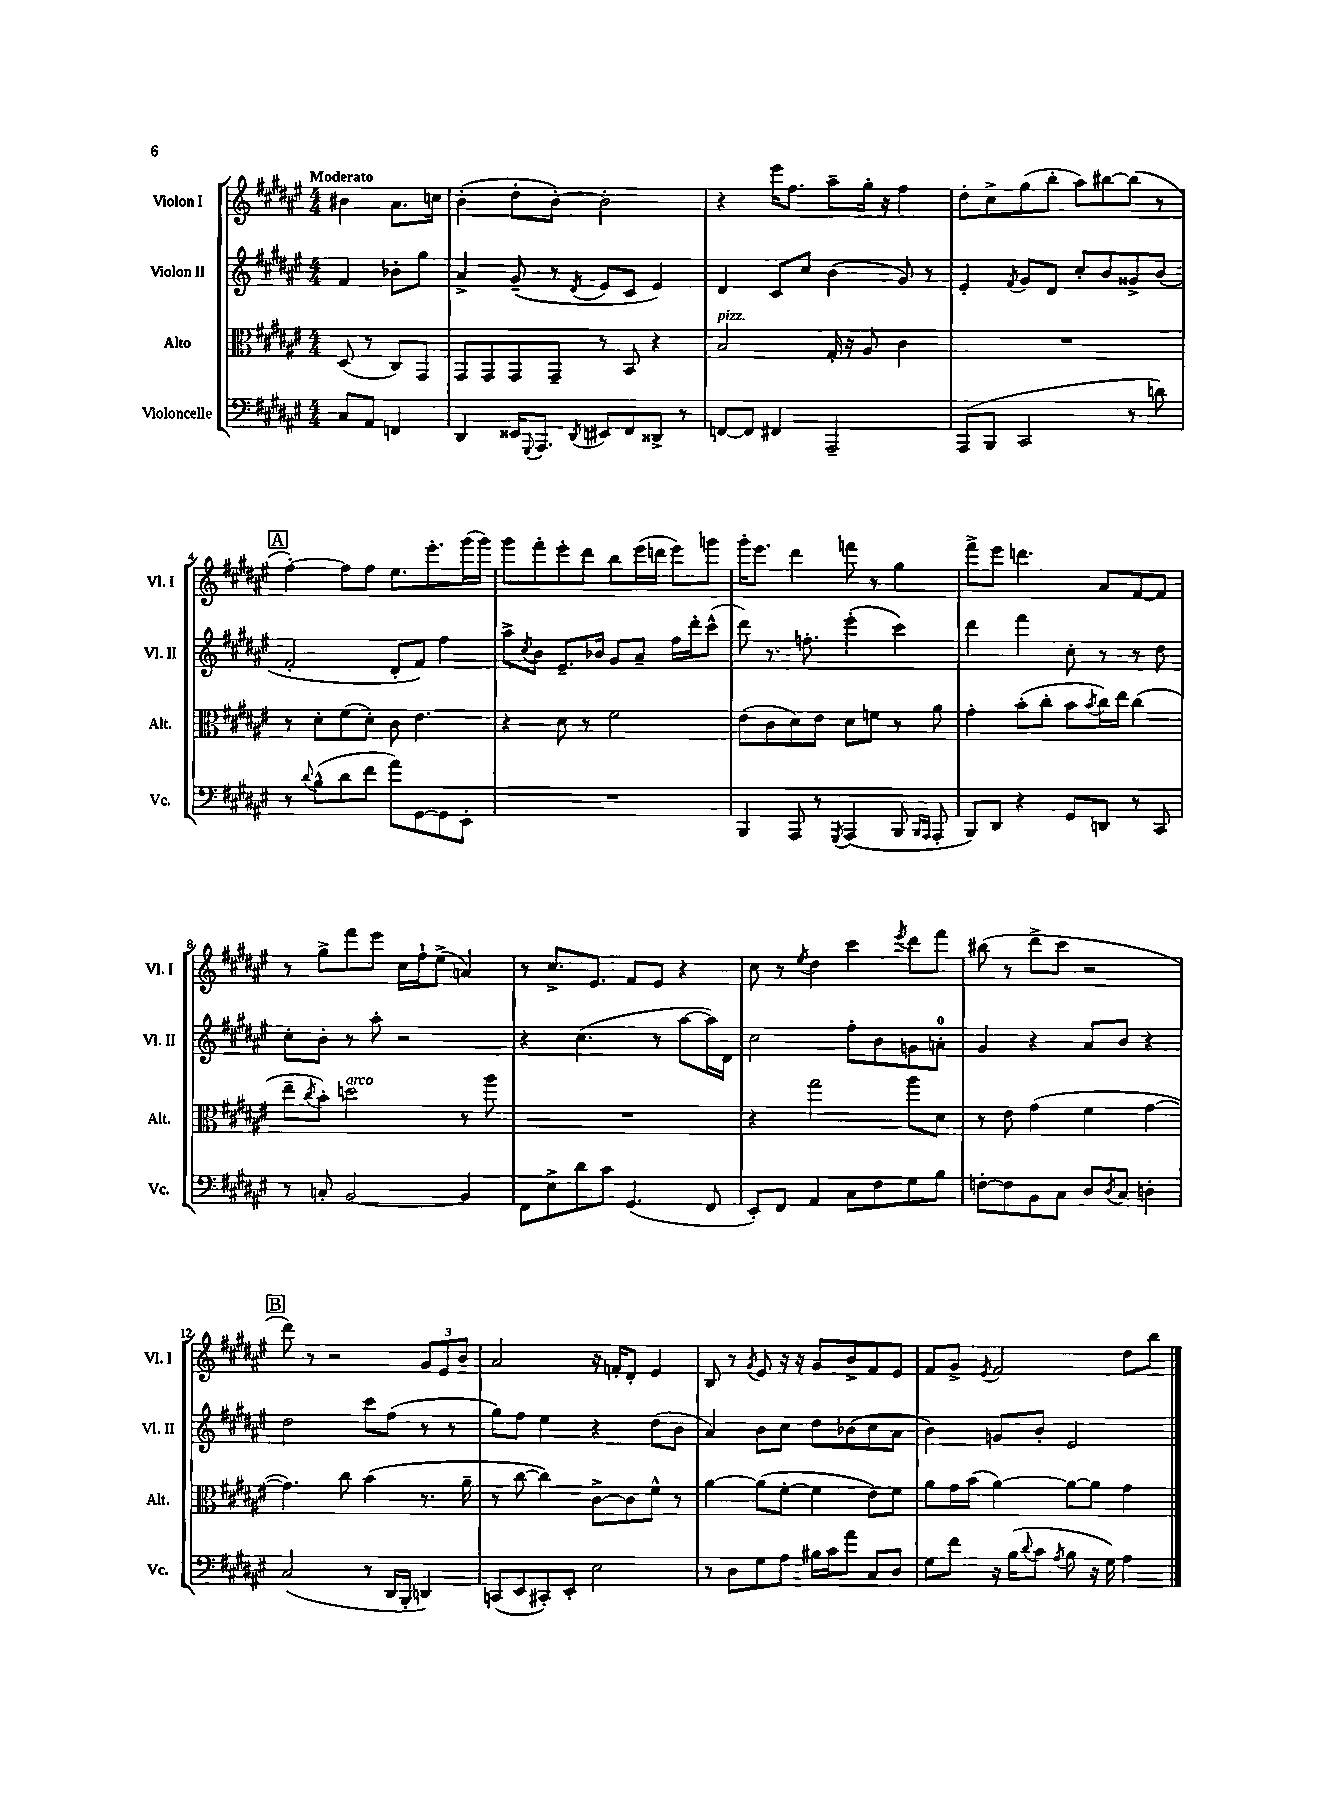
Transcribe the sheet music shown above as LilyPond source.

<<
\new StaffGroup <<
\new Staff = "s0" \with { instrumentName = "Violon I" shortInstrumentName = "Vl. I" } {
    \clef treble \key fis \major \numericTimeSignature \time 4/4 \partial 2 \tempo "Moderato"
    bis'4 ais'8. c''16 |
    b'4-.( dis''8-. b'8~-.) b'2-. |
    r4 eis'''16 fis''8. ais''8-- gis''16-. r16 fis''4 |
    dis''8-. cis''8-> gis''8( b''8-. ais''8) bis''8~ bis''8( r8 |
    \mark \markup { \box "A" } fis''4~-.) fis''8 fis''8 eis''8. eis'''8.-. gis'''16( gis'''16) |
    gis'''8 fis'''8-. eis'''8-. dis'''8 b''8 eis'''16( d'''16 eis'''8) g'''8 |
    gis'''16-. eis'''8. dis'''4 f'''8 r8 gis''4 |
    fis'''8-> eis'''8 d'''4. ais'8 fis'8~ fis'8 |
    r8 gis''8-> fis'''8 eis'''8 cis''16 fis''16-! eis''8->( a'4) |
    r8 cis''8.-> eis'8. fis'8 eis'8 r4 |
    cis''8 r8 \acciaccatura { eis''8 } dis''4 cis'''4 \acciaccatura { eis'''8 } dis'''8 fis'''8 |
    bis''8( r8 dis'''8-> cis'''8 r2 |
    \mark \markup { \box "B" } dis'''8) r8 r2 \tuplet 3/2 { gis'8 eis'8 b'8 } |
    ais'2 r16 f'16-. dis'8-. eis'4 |
    b8 r8 \acciaccatura { gis'8 } eis'8 r16 r16 gis'8 b'8-> fis'8 eis'8 |
    fis'8 gis'8-> \acciaccatura { eis'8 } fis'2 dis''8 b''8 \bar "|." |
}
\new Staff = "s1" \with { instrumentName = "Violon II" shortInstrumentName = "Vl. II" } {
    \clef treble \key fis \major \numericTimeSignature \time 4/4 \partial 2
    fis'4 bes'8-. gis''8 |
    ais'4-> gis'8--( r8 \acciaccatura { dis'8 } eis'8 cis'8 eis'4) |
    dis'4 cis'8 cis''8 b'4( gis'8) r8 |
    eis'4-. \acciaccatura { fis'8 } gis'8 dis'8 cis''8-. b'8 gisis'8-> b'8( |
    \mark \markup { \box "A" } fis'2-. dis'8-. fis'8) fis''4 |
    ais''8-> \acciaccatura { cis''8 } b'8 eis'8.-- bes'16 gis'8 ais'8-- fis''16 dis'''16-. cis'''8-^( |
    dis'''8) r8. f''8.-. eis'''4-.( cis'''4) |
    dis'''4 fis'''4 cis''8-. r8 r8 dis''8 |
    cis''8-. b'8-. r8 ais''8-. r2 |
    r4 cis''4.( r8 ais''8~ ais''16) dis'16 |
    cis''2 fis''8-. b'8 g'8 a'8-0-. |
    gis'4 r4 ais'8 b'8 r4 |
    \mark \markup { \box "B" } dis''2 cis'''8 fis''8( r8 r8 |
    gis''8) fis''8 eis''4 r4 dis''8( b'8 |
    ais'4) b'8 cis''8 dis''8 bes'8( cis''8 ais'8 |
    b'4) g'8 b'8-. eis'2 \bar "|." |
}
\new Staff = "s2" \with { instrumentName = "Alto" shortInstrumentName = "Alt." } {
    \clef alto \key fis \major \numericTimeSignature \time 4/4 \partial 2
    dis8( r8 cis8) gis,8 |
    gis,8 gis,8 gis,8 gis,8-- r8 b,8 r4 |
    b2^\markup { \italic "pizz." } gis16-. r16 ais8 cis'4 |
    R1 |
    \mark \markup { \box "A" } r8 dis'8-. fis'8( dis'8-.) cis'8 eis'4. |
    r4 dis'8 r8 fis'2 |
    eis'8( cis'8 dis'8) eis'8 dis'8 f'8 r8 ais'8 |
    gis'4-. b'8-.( cis''8-. b'8 \acciaccatura { b'8 } cis''16) eis''16 cis''4( |
    eis''8-- \acciaccatura { cis''8 } b'8-.) d''2^\markup { \italic "arco" } r8 ais''8 |
    R1 |
    r4 gis''2 ais''8 dis'8 |
    r8 eis'8 gis'4( fis'4 gis'4~ |
    \mark \markup { \box "B" } gis'4.) cis''8 b'4( r8. ais'16-- |
    r8 cis''8~ cis''4) cis'8~-> cis'8 fis'8-^ r8 |
    ais'4~ ais'8( fis'8~-. fis'4 eis'8) fis'8 |
    ais'8 gis'16 b'16( ais'4~) ais'8~ ais'8 gis'4 \bar "|." |
}
\new Staff = "s3" \with { instrumentName = "Violoncelle" shortInstrumentName = "Vc." } {
    \clef bass \key fis \major \numericTimeSignature \time 4/4 \partial 2
    cis8 ais,8 f,4 |
    dis,4 eisis,16 \appoggiatura { gis,,8 } ais,,8. \acciaccatura { dis,8 } eis,8 fis,8 disis,8-> r8 |
    f,8~ f,8 fis,4 ais,,2-- |
    ais,,8( b,,8 cis,2 r8 d'8) |
    \mark \markup { \box "A" } r8 \appoggiatura { dis'8 } b8-^( dis'8 fis'8 ais'8) gis,8~ gis,8 eis,8-. |
    R1 |
    b,,4 ais,,8 r8 \acciaccatura { gis,,8 } ais,,4( b,,8 \grace { b,,16 ais,,16 } ais,,8-. |
    b,,8) dis,8 r4 gis,8 d,8 r8 cis,8 |
    r8 c8-. b,2~ b,4 |
    fis,8 eis8-> dis'8 cis'8 gis,4.( fis,8 |
    eis,8-.) fis,8 ais,4 cis8 fis8 gis8 b8 |
    f8~-. f8 b,8 cis8 dis8 \acciaccatura { dis8 } cis8 d4-. |
    \mark \markup { \box "B" } cis2( r8 dis,16 b,,16-. d,4) |
    c,8( eis,8 cis,8-.) eis,8-. eis2 |
    r8 dis8 gis8 ais8 bis16 cis'16 ais'8 cis8 dis8 |
    gis8 fis'8 r16 b16( \appoggiatura { dis'8 } cis'8 \acciaccatura { ais8 } b8 r16 gis16) ais4 \bar "|." |
}
>>
>>
